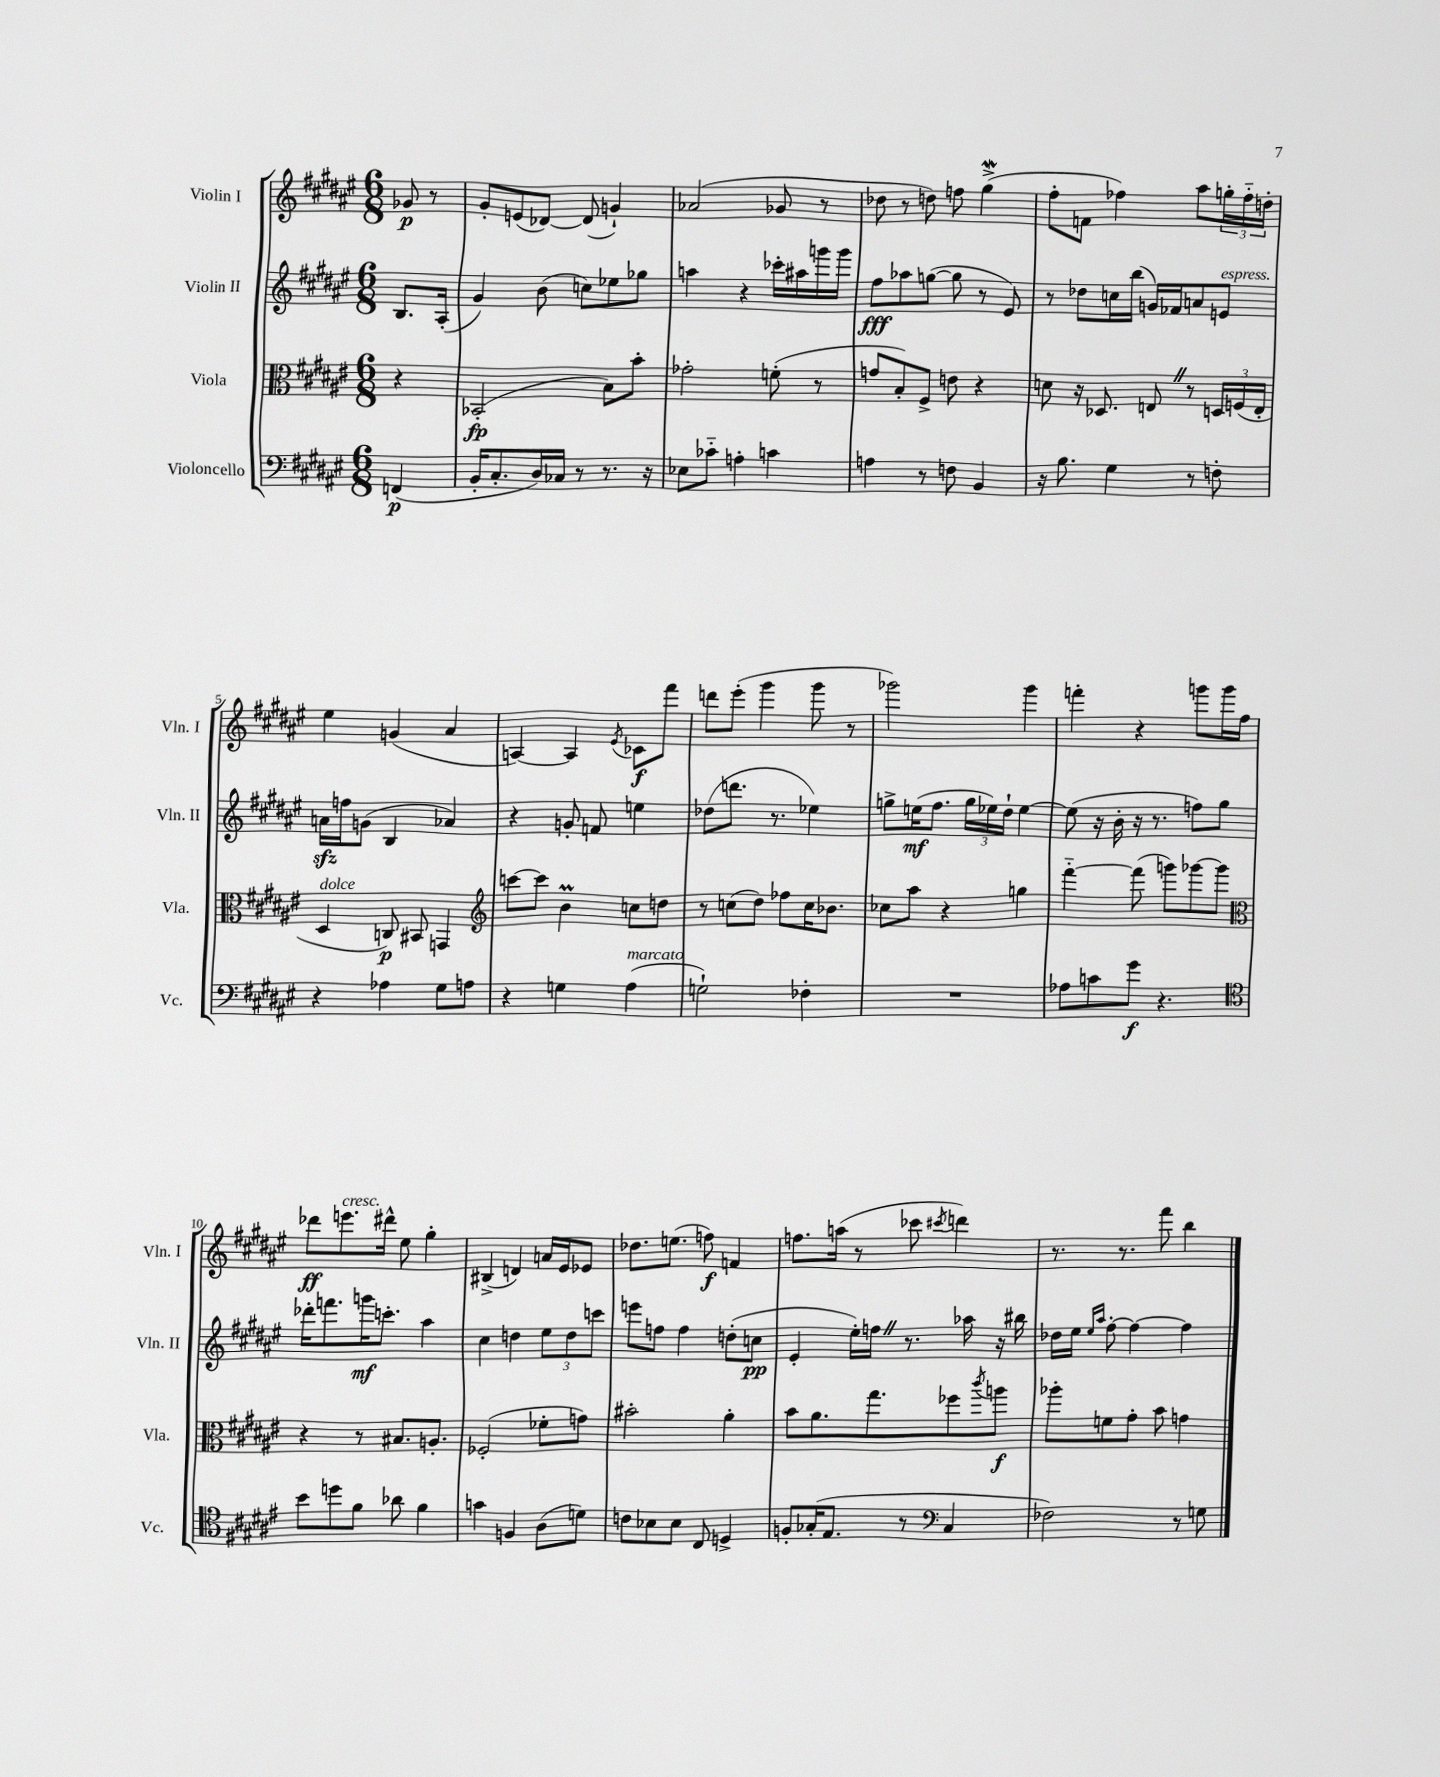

**kern	**kern	**kern	**kern
*staff4	*staff3	*staff2	*staff1
*clefF4	*clefC3	*clefG2	*clefG2
*k[f#c#g#d#a#e#]	*k[f#c#g#d#a#e#]	*k[f#c#g#d#a#e#]	*k[f#c#g#d#a#e#]
*M6/8	*M6/8	*M6/8	*M6/8
(4FF/	4r	8.B/L	8g-/
.	.	.	8r
.	.	(16A#'/Jk	.
=	=	=	=
16BB'/LK	(2BB-'/	4g#/)	8g#'/L
8.C#'/	.	.	.
.	.	.	(8e/
16D#/L)	.	(8b\	[8d-/J)
16C-/JJ	.	.	.
8r	.	8cc\L)	(8d-/]
8.r	8B\L)	8ee-\	4g`/)
.	8b'\J	8gg-\J	.
16r	.	.	.
=	=	=	=
8E-\L	2g-'\	4aa\	(2a-/
8c-'~\J	.	.	.
4A'\	.	4r	.
4c\	(8f'\	16ccc-'\LL	8g-/
.	.	16aa#\	.
.	8r	16ggg\	8r
.	.	16ggg\JJ	.
=	=	=	=
4A\	8g/L	8ff#\L	8dd-\
.	8B'/)	8aa-\	8r
8r	8F#^/J	([8gg\J	8dd\)
8F\	8e\	8gg\]	8ff\
4BB/	4r	8r	(4gg#^\
.	.	8e#/)	.
=	=	=	=
16r	8d\	8r	8ff#'\L
8.B\	.	.	.
.	16r	8dd-\L	8f\J
.	8.D-/	.	.
4G#\	.	16cc\L	4ff-\)
.	.	(16bb\JJ	.
.	8E/	16g/LL)	.
.	.	16f-/J	.
8r	8r	8a/	8aa#\L
8F'\	24D/LL	8e/J	24gg'\L
.	(24F/	.	24ff-'~\
.	24E'/JJ	.	24dd'\JJ
=	=	=	=
4r	4D#/	16a\LL	4ee#\
.	.	16ff\J	.
.	.	(8g\J	.
4A-\	8C/)	4B/	(4g/
.	8BB#/	.	.
8G#\L	4GG/	4a-/)	4a#/
8A\J	.	.	.
=	=	=	=
*	*clefG2	*	*
4r	[8ccc\L	4r	[4A/)
.	8ccc\]J	.	.
4G\	4b\	8g'/	4A/]
.	.	8f/	.
.	.	.	8qe#/
(4A#\	8cc\L	4ee\	8c-\L
.	8dd\J	.	8fff#\J
=	=	=	=
2G`\)	8r	(8dd-\L	8ddd\L
.	(8cc\L	8.ddd\J	(8eee#'\J
.	8dd#\J)	.	4ggg#\
.	.	8.r	.
.	8ff-\L	.	.
4F-'\	16cc\K	4ee-\)	8ggg#\
.	8.b-\J	.	.
.	.	.	8r
=	=	=	=
2.r	8cc-\L	8gg^\L	2ggg-\)
.	8aa#\J	(16ee\K	.
.	.	8.ff#\J	.
.	4r	.	.
.	.	24gg\LL	.
.	.	24ee-\)	.
.	.	24dd#`\JJ	.
.	4gg\	[4ee-\	4ggg-\
=	=	=	=
8A-\L	[4fff#'~\	(8ee-\]	4fff'\
8c\	.	16r	.
.	.	16b'\	.
8g#\J	(8fff#\]	16r	4r
.	.	8.r	.
4.r	8ggg\L)	.	.
.	[8ggg-\	8ff\L)	8ggg\L
.	8ggg-\]J	8gg#\J	16ggg\L
.	.	.	16ff#\JJ
=	=	=	=
*clefC4	*clefC3	*	*
8b\L	4r	16ddd-'\LK	8ddd-\L
.	.	8.fff\	.
8dd\	.	.	8.eee\
8f#\J	8r	16ggg\K	.
.	.	8.ccc'\J	16ddd#^^\Jk
8a-\	8.B#/L	.	8ee#\
4f#\	.	4aa#\	4gg#'\
.	8.A'/J	.	.
=	=	=	=
4g\	(2F-'/	4cc#\	(4B#^/
4F/	.	4dd\	4d/)
(8A#\L	8f-'\L	12ee#\L	16a/LL
.	.	.	16e#/J
.	.	12dd\	.
8d\J)	8g\J)	.	8e-/J
.	.	12ccc\J	.
=	=	=	=
8c\L	2b#'\	8eee\L	8.dd-\L
8B-\	.	8ff\J	.
.	.	.	(8.ee\J
8B-\J	.	4ff\	.
8C#/	.	.	8ff\)
4D^/	4a#'\	(8dd'\L	4f/
.	.	8cc\J	.
=	=	=	=
8F'/L	8b\L	4e#'/	8.ff\L
(16G-'/K	8.a#\	.	.
8.E#/J	.	.	(16aa\Jk
.	.	16ee#'\LL)	8r
.	8.gg#\	16ff\JJ	.
8r	.	8.r	8ccc-\
*clefF4	*	*	*
.	.	.	8qccc#/
4C#/	8ff-\	.	4ddd\)
.	.	16aa-\	.
.	8qccc#/	.	.
.	8aa\J	16r	.
.	.	16bb#\	.
=	=	=	=
2F-\)	8aa-'\L	16dd-\LL	8.r
.	.	16ee#\JJ	.
.	.	16qqee#/LL	.
.	.	16qqaa#/JJ	.
.	8f\	[8ff#'\	.
.	.	.	8.r
.	8g#'\J	4ff#\_	.
.	8b\	.	8fff#\
8r	4g\	4ff#\]	4bb\
8G\	.	.	.
==	==	==	==
*-	*-	*-	*-
